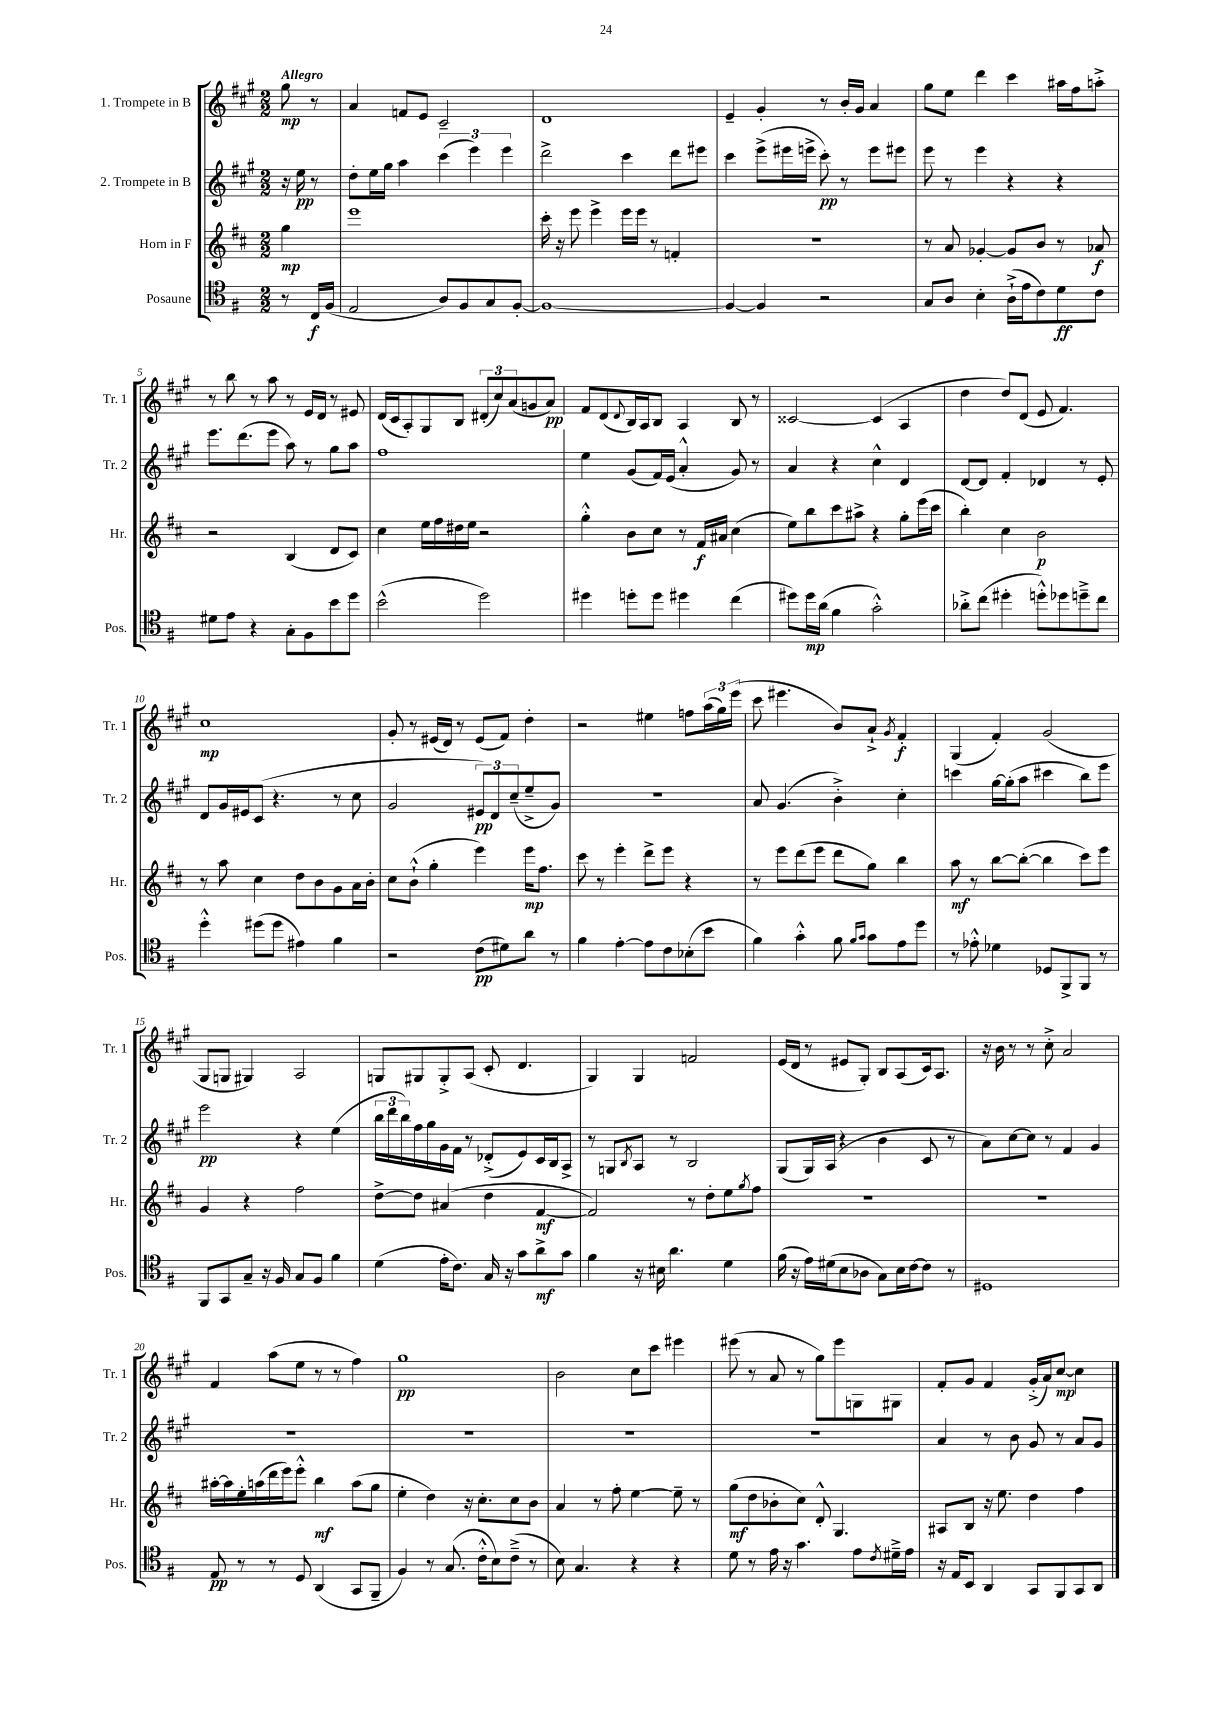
<<
\new StaffGroup <<
\new Staff = "s0" \with { instrumentName = "1. Trompete in B" shortInstrumentName = "Tr. 1" } {
    \clef treble \key a \major \numericTimeSignature \time 2/2 \partial 4 \tempo "Allegro"
    gis''8\mp r8 |
    a'4 f'8 e'8 cis'2-- |
    d'1 |
    e'4-- gis'4-. r8 b'16-. gis'16 a'4 |
    gis''8 e''8 d'''4 cis'''4 ais''16 fis''16 a''8-.-> |
    r8 b''8 r8 a''8 r8 e'16 d'16 r8 eis'8 |
    d'16( cis'16 a8-.) gis8 b8 \tuplet 3/2 { dis'8-.( cis''8) a'8( } g'8 a'8\pp) |
    fis'8 d'8( \appoggiatura { d'8 } b16) a16 b8 a4 b8 r8 |
    cisis'2~ cisis'4( a4 |
    d''4 d''8) d'8( e'8 fis'4.) |
    cis''1\mp |
    gis'8-. r8 eis'16( d'16) r8 eis'8( fis'8) d''4-. |
    r2 eis''4 f''8 \tuplet 3/2 { a''16( gis''16) e'''16( } |
    cis'''8 eis'''4. b'8) a'8-!-> \acciaccatura { gis'8 } fis'4-.\f |
    gis4( fis'4-.) gis'2( |
    gis8 g8 gis4) a2 |
    g8 gis8 gis8-.-> a8( cis'8-. d'4. |
    gis4) gis4 f'2 |
    e'16( d'16 r8 eis'8 gis8-.) b8 a8( cis'16) a8. |
    r16 b'16 r8 r8 cis''8-.-> a'2 |
    fis'4 a''8( e''8 r8 r8 fis''4) |
    gis''1\pp |
    b'2 cis''8 cis'''8 eis'''4 |
    eis'''8( r8 a'8 r8 gis''8) eis'''8 g8 gis8 |
    fis'8-. gis'8 fis'4 gis'16-.->( a'16) cis''8~\mp cis''4 \bar "|." |
}
\new Staff = "s1" \with { instrumentName = "2. Trompete in B" shortInstrumentName = "Tr. 2" } {
    \clef treble \key a \major \numericTimeSignature \time 2/2 \partial 4
    r16 e''16\pp r8 |
    d''8-. e''16 gis''16 a''4 \tuplet 3/2 { cis'''4( e'''4) e'''4 } |
    d'''2-> cis'''4 d'''8 eis'''8 |
    cis'''4 e'''8->( eis'''16 e'''16-> cis'''8-.\pp) r8 e'''8 eis'''8 |
    e'''8 r8 e'''4 r4 r4 |
    e'''8. d'''8.( e'''8 a''8) r8 gis''8 a''8 |
    fis''1 |
    e''4 gis'8( fis'16) e'16( a'4-.-^ gis'8) r8 |
    a'4 r4 cis''4-^ d'4 |
    d'8~ d'8 fis'4-. des'4 r8 e'8-. |
    d'8 gis'16 eis'16 cis'8( r4. r8 cis''8 |
    gis'2 \tuplet 3/2 { eis'8\pp) d'8 cis''8--( } e''8---> gis'8) |
    R1 |
    a'8 gis'4.( b'4-.->) cis''4-. |
    c'''4 gis''16~ gis''16-.( a''8 cis'''4 b''8) e'''8 |
    e'''2\pp r4 e''4( |
    \tuplet 3/2 { b''16 d'''16 b''16) } fis''16 gis''16 gis'16 fis'16 r8 des'8-.->( e'8) cis'16 b16 a8-> |
    r8 g8 \acciaccatura { b8 } a8 r8 b2 |
    gis8( gis16) a16( r4 b'4 cis'8 r8 |
    a'8) cis''8~ cis''8 r8 fis'4 gis'4 |
    R1 |
    R1 |
    R1 |
    R1 |
    a'4 r8 b'8 gis'8 r8 a'8 gis'8 \bar "|." |
}
\new Staff = "s2" \with { instrumentName = "Horn in F" shortInstrumentName = "Hr." } {
    \clef treble \key d \major \numericTimeSignature \time 2/2 \partial 4
    g''4\mp |
    e'''1 |
    cis'''16-. r16 e'''8 e'''4-> e'''16 e'''16 r8 f'4-. |
    R1 |
    r8 a'8 ges'4~-. ges'8 b'8 r8 aes'8\f |
    r2 b4( d'8 cis'8) |
    cis''4 e''16 fis''16 dis''16 e''16 r2 |
    g''4-.-^ b'8 cis''8 r8 fis'16\f ais'16 cis''4( |
    e''8) b''8 cis'''8 ais''8-> r4 g''8-. e'''16( cis'''16 |
    b''4-.) cis''4 b'2\p |
    r8 a''8 cis''4 d''8 b'8 g'8 a'16 b'16-. |
    cis''8 b'8-!-^( g''4-. e'''4) e'''16\mp fis''8. |
    cis'''8 r8 e'''4-. d'''8-> e'''8 r4 |
    r8 e'''8 d'''8( e'''8 d'''8 g''8) b''4 |
    a''8\mf r8 b''8~ b''8~-.( b''4 cis'''8) e'''8 |
    g'4 r4 fis''2 |
    d''8~-> d''8 ais'4( d''4 fis'4~\mf |
    fis'2) r8 d''8-. e''8 \acciaccatura { g''8 } fis''8 |
    R1 |
    R1 |
    ais''16~-. ais''16 e''16-. a''16( d'''16 e'''16) e'''8-.-^ b''4\mf a''8( g''8 |
    e''4-. d''4) r16 cis''8.-. cis''8 b'8 |
    a'4 r8 fis''8-. e''4~ e''8-- r8 |
    g''8\mf( d''8 bes'8-. cis''8) d'8-.-^ g4. |
    ais8 b8 r16 e''8. d''4 fis''4 \bar "|." |
}
\new Staff = "s3" \with { instrumentName = "Posaune" shortInstrumentName = "Pos." } {
    \clef tenor \key g \major \numericTimeSignature \time 2/2 \partial 4
    r8 c16\f fis16( |
    e2 a8) fis8 g8 fis8~-. |
    fis1~ |
    fis4~ fis4 r2 |
    g8 a8 b4-. a16-!->( e'16 c'8) d'8\ff c'8 |
    dis'8 e'8 r4 g8-. fis8 b'8 d''8 |
    b'2-^( d''2) |
    dis''4 d''8-. d''8 dis''4 c''4( |
    dis''8) dis''16\mp a'16( fis'4 g'2-.-^) |
    aes'8-.-> c''8( dis''4-. d''8-.-^) des''8 d''8---> c''8 |
    d''4-.-^ dis''8( dis''8 eis'4) fis'4 |
    r2 c'8\pp( dis'8) a'8 r8 |
    fis'4 e'4~-. e'8 c'8 bes8-.( b'8 |
    fis'4) g'4-.-^ fis'8 \grace { fis'16 g'16 } g'8 e'8 d''8 |
    r8 ees'8-.-^ des'4 des8 fis,8-> fis,8 r8 |
    fis,8 g,8 g8-- r16 fis16 g8 fis8 fis'4 |
    d'4( e'16-. c'8.) g16 r16 g'8 a'8->\mf g'8 |
    fis'4 r16 bis16 a'4. d'4 |
    fis'16( r16 e'16) dis'16( b8 aes8 g8) b16 c'16~ c'8 r8 |
    dis1 |
    e8\pp r8 r8 d8 a,4( g,8 fis,8-- |
    fis4) r8 g8.( c'16-.-^ b8) c'8--->( r8 |
    b8) g4. r4 r4 |
    d'8 r8 e'16 r16 g'4. e'8 \acciaccatura { c'8 } dis'16---> e'16 |
    r16 e16 b,8 a,4 g,8 fis,8 g,8 a,8 \bar "|." |
}
>>
>>
